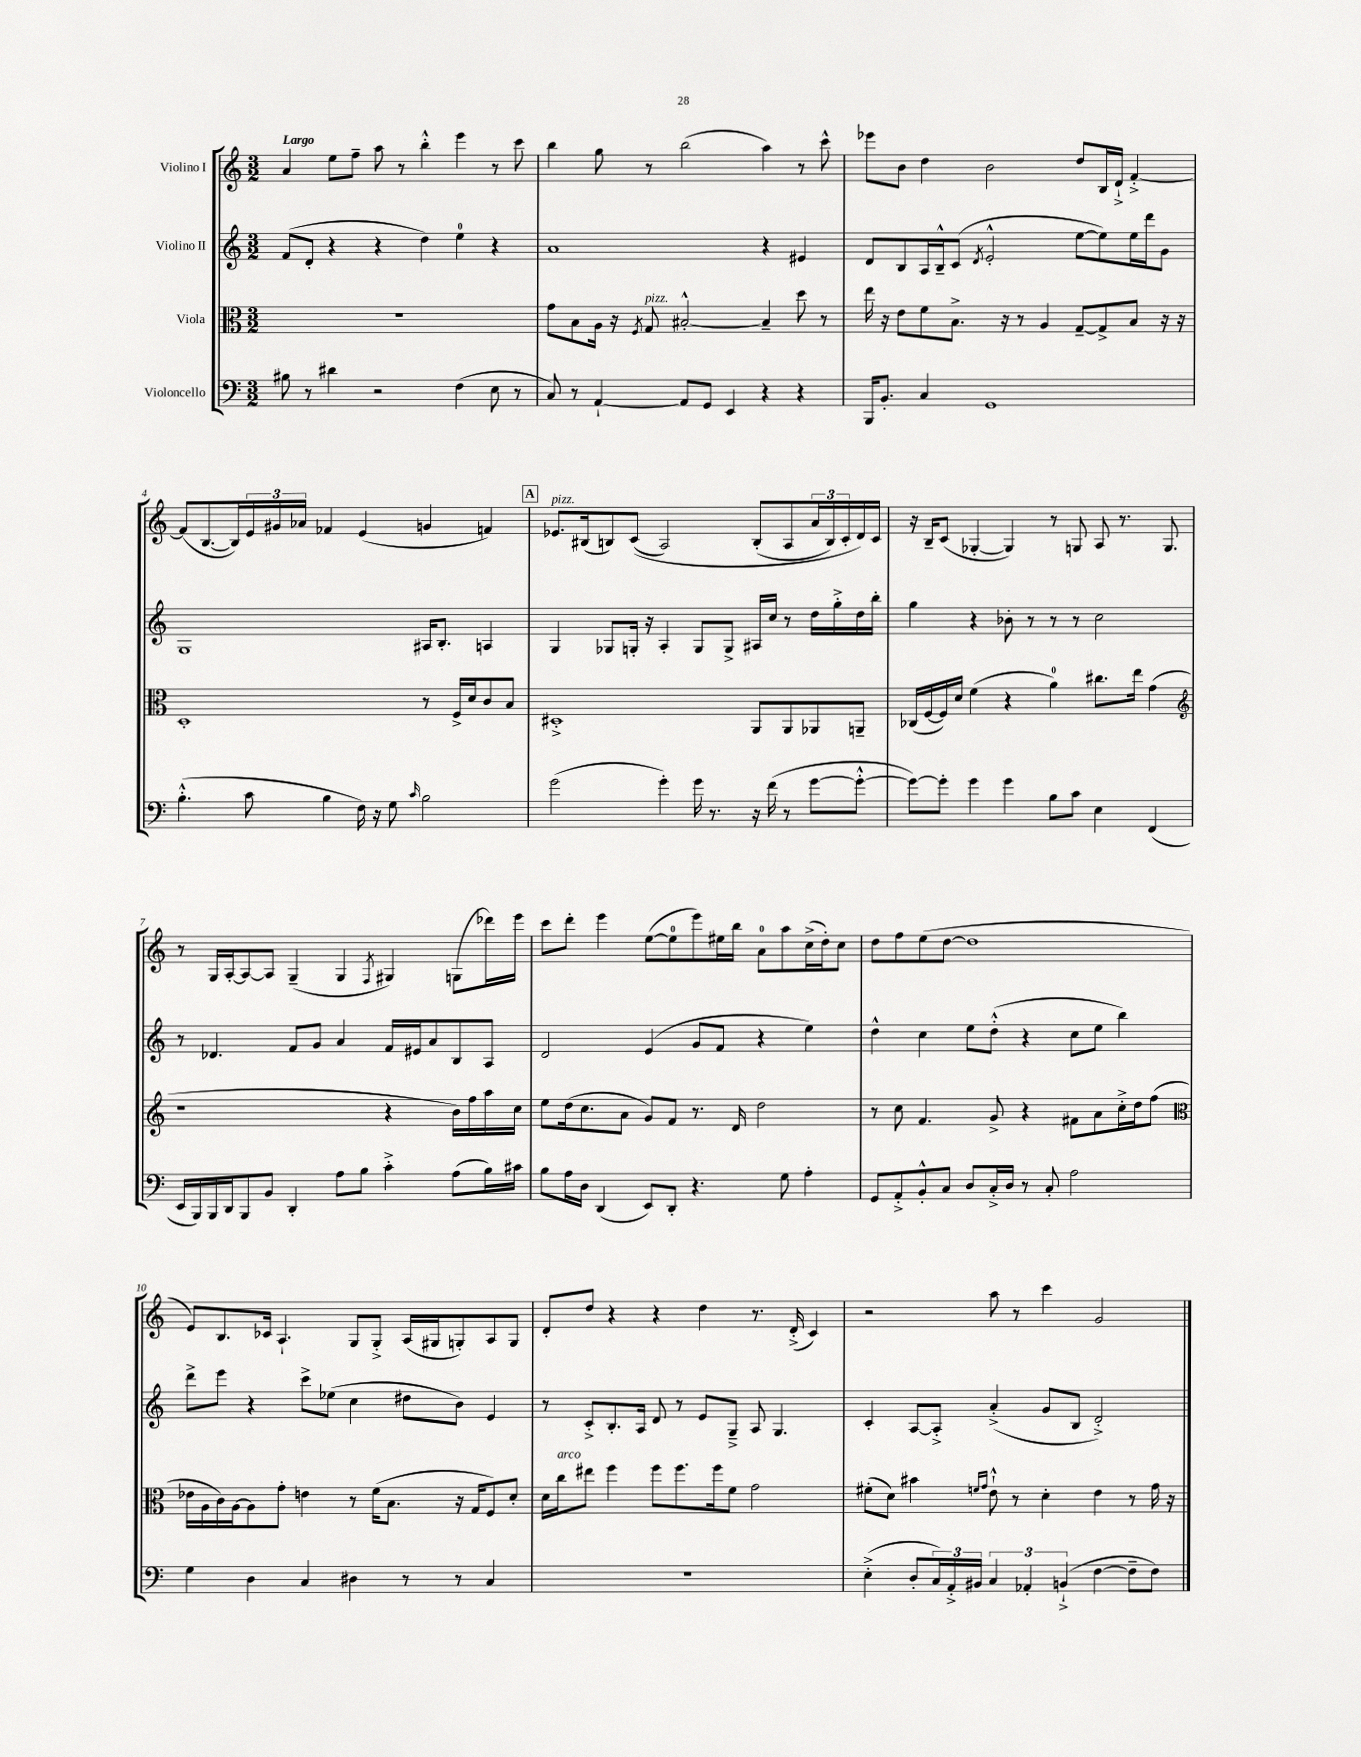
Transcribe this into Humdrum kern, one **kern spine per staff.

**kern	**kern	**kern	**kern
*part4	*part3	*part2	*part1
*staff4	*staff3	*staff2	*staff1
*I"Violoncello	*I"Viola	*I"Violino II	*I"Violino I
*clefF4	*clefC3	*clefG2	*clefG2
*k[]	*k[]	*k[]	*k[]
*M3/2	*M3/2	*M3/2	*M3/2
=1	=1	=1	=1
!	!	!	!LO:TX:a:B:t=Largo
8B#X\	1.r	(8f/L	4a/
8r	.	8d'/J	.
4d#X\	.	4r	8ee\L
.	.	.	8ff~\J
2r	.	4r	8aa\
.	.	.	8r
.	.	4dd\)	4bb'^^\
(4F\	.	4ee\	4eee\
8E\	.	4r	8r
8r	.	.	8ccc\
=2	=2	=2	=2
8C/)	8g\L	1a	4bb\
8r	8B\	.	.
[4AA`/	16A\Jk	.	8gg\
.	16r	.	.
.	8qF/	.	.
!	!LO:TX:a:i:t=pizz.	!	!
.	8G/	.	8r
8AA/L]	[2B#X'^^/	.	(2bb\
8GG/J	.	.	.
4EE/	.	.	.
4r	4B#~/]	4r	4aa\)
4r	8dd\	4e#X/	8r
.	8r	.	8ccc^^\
=3	=3	=3	=3
16BBB/KL	16ee\	8d/L	8eee-X\L
8.BB'/J	16r	.	.
.	8e\L	8B/	8b\J
4C/	8f\	16A/L	4dd\
.	.	16B~^^/J	.
.	8.B^\J	(8c/J	.
.	.	8qd/	.
1GG	.	2e'^^/	2b\
.	16r	.	.
.	8r	.	.
.	4A/	.	.
.	[8G~/L	[8ee\L	8dd/L
.	8G^/]	8ee\])	16B/L
.	.	.	16d`^/JJ
.	8B/J	16ee\L	[4f'^/
.	.	16ddd\J	.
.	16r	8g\J	.
.	16r	.	.
!!LO:LB:g=z
=4	=4	=4	=4
(4.B'^^\	1D'	1G	(8f/L]
.	.	.	[8.B/
.	.	.	16B/L])
8c\	.	.	24e/
.	.	.	24g#X/
.	.	.	24a-X/JJ
4B\	.	.	4f-X/
16F\)	.	.	(4e/
16r	.	.	.
8G\	.	.	.
16qqc/	.	.	.
2B\	8r	16A#X/KL	4gn/
.	.	8.B'/J	.
.	16F^/LL	.	.
.	16d/J	.	.
.	8c/	4An/	4fn/)
.	8B/J	.	.
!!LO:REH:place=s1:t=A
=5	=5	=5	=5
!	!	!	!LO:TX:a:i:t=pizz.
(2g\	1D#X'^	4G/	8.e-X/L
.	.	.	(16B#X/k
.	.	8G-X/L	8Bn/)
.	.	16Gn'/Jk	((8c/J
.	.	16r	.
4g'\)	.	4A'/	2A/)
16g\	.	8G/L	.
8.r	.	.	.
.	.	8G^/J	.
16r	8AA/L	16A#X/LL	(8B'/L
(16f\	.	16cc/JJ	.
8r	8AA/	8r	8A/
[8g\L	8AA-X/	16dd\LL	24a/L
.	.	.	24B/)
.	.	16gg'^\	.
.	.	.	24c'/
8g'^^\J_	8AAn~/J	16dd\	16d/)
.	.	16bb'\JJ	16c/JJ
=6	=6	=6	=6
8g\L_)	(16C-X/LL	4gg\	16r
.	[16F/	.	16B~/KL
8g'\J]	16F/])	.	(8c/J
.	16d/JJ	.	.
4g\	(4f\	4r	[4G-X'/
4g\	4r	8b-X'\	4G-/])
.	.	8r	.
8B\L	4a\)	8r	8r
8c\J	.	8r	8Gn/
4E\	8.cc#X\L	2cc\	8A/
.	.	.	8.r
.	16ee\Jk	.	.
(4FF/	(4g\	.	.
.	.	.	8.G/
!!LO:LB:g=z
=7	=7	=7	=7
*	*clefG2	*	*
16EE/LL	1r	8r	8r
16BBB/)	.	.	.
16BBB/	.	4.d-X/	16G/LL
16DD/J	.	.	[16A'/J
8BBB/	.	.	8A/_
8BB/J	.	.	8A/J]
4DD'/	.	8f/L	(4G~/
.	.	8g/J	.
8A\L	.	4a/	4G/
8B\J	.	.	.
.	.	.	8qF/
4c'^\	4r	16f/LL	4G#X/)
.	.	16e#X/J	.
.	.	8a/	.
(8A\L	16b\LL)	8B/	(8Gn\L
.	16ff\	.	.
16B\L)	16aa\	8A/J	16ddd-X\L)
16c#X\JJ	16cc\JJ	.	16eee\JJ
=8	=8	=8	=8
8B\L	8ee\L	2d/	8ccc\L
16A\L	(16dd\k	.	8ddd'\J
16D\JJ	8.cc\	.	.
(4DD/	.	.	4eee\
.	8a\J	.	.
8EE/L)	8g/L)	(4e/	([8ee\L
8DD'/J	8f/J	.	8ee\]
4.r	8.r	8g/L	8eee\)
.	.	8f/J	16ee#X\L
.	16d/	.	16bb\JJ
.	2dd\	4r	8a\L
8G\	.	.	8aa\
4A'\	.	4ee\)	(16cc^\L
.	.	.	16dd'\J)
.	.	.	8cc\J
=9	=9	=9	=9
8GG/L	8r	4dd^^\	8dd\L
8AA'^/	8cc\	.	8ff\
8BB'^^/	4.f/	4cc\	(8ee\
8C/J	.	.	[8dd\J
8D/L	.	8ee\L	1dd]
16C'^/L	8g^/	(8dd'^^\J	.
16D/JJ	.	.	.
8r	4r	4r	.
8C'/	.	.	.
2A\	8f#X\L	8cc\L	.
.	8a\	8ee\J	.
.	16cc'^\L	4bb\)	.
.	16dd\J	.	.
.	(8ff\J	.	.
!!LO:LB:g=z
=10	=10	=10	=10
*	*clefC3	*	*
4G\	16e-X\LL	8ddd^\L	8e/L)
.	16A\	.	.
.	16c\)	8eee\J	8.B/
.	[16A\J	.	.
4D\	8A\]	4r	.
.	.	.	16c-X/Jk
.	8g'\J	.	4.A`/
4C/	4en\	8ccc^\L	.
.	.	(8ee-X\J	.
4D#X\	8r	4cc\	8G/L
.	(16f\KL	.	8G'^/J
.	8.B\J	.	.
8r	.	8dd#X\L	(16A/LL
.	.	.	16G#X/J
8r	16r	8b\J)	8Gn'/)
.	16G/KL	.	.
4C/	8F/)	4e/	8A/
.	8d'/J	.	8G/J
=11	=11	=11	=11
1.r	16d\LL	8r	8d'/L
!	!LO:TX:a:i:t=arco	!	!
.	16cc\J	.	.
.	8ee#X\J	8c'^/L	8dd/J
.	4ff\	8.B'/	4r
.	.	16A/Jk	.
.	8ff\L	8d/	4r
.	8.ff\	8r	.
.	.	8e/L	4dd\
.	16ff\k	.	.
.	8f\J	8G~^/J	.
.	2g\	8A/	8.r
.	.	4.G/	.
.	.	.	(16d'^/
.	.	.	4c/)
=12	=12	=12	=12
(4E'^\	(8f#X'\L	4c'/	2r
.	8d\J)	.	.
8D'/L	4b#X\	[8A/L	.
24C/L)	.	8A'^/J]	.
24AA'^/	.	.	.
24BB#X/JJ	.	.	.
.	16qqfn/LL	.	.
.	16qqg/JJ	.	.
6C/	8e`^^\	(4a'^/	8aa\
.	8r	.	8r
6AA-X'/	.	.	.
.	4d'\	8g/L	4ccc\
(6BBn`^/	.	.	.
.	.	8B/J	.
[4F\	4e\	2d'^/)	2g/
8F~\L]	8r	.	.
8F\J)	16g\	.	.
.	16r	.	.
==	==	==	==
*-	*-	*-	*-
